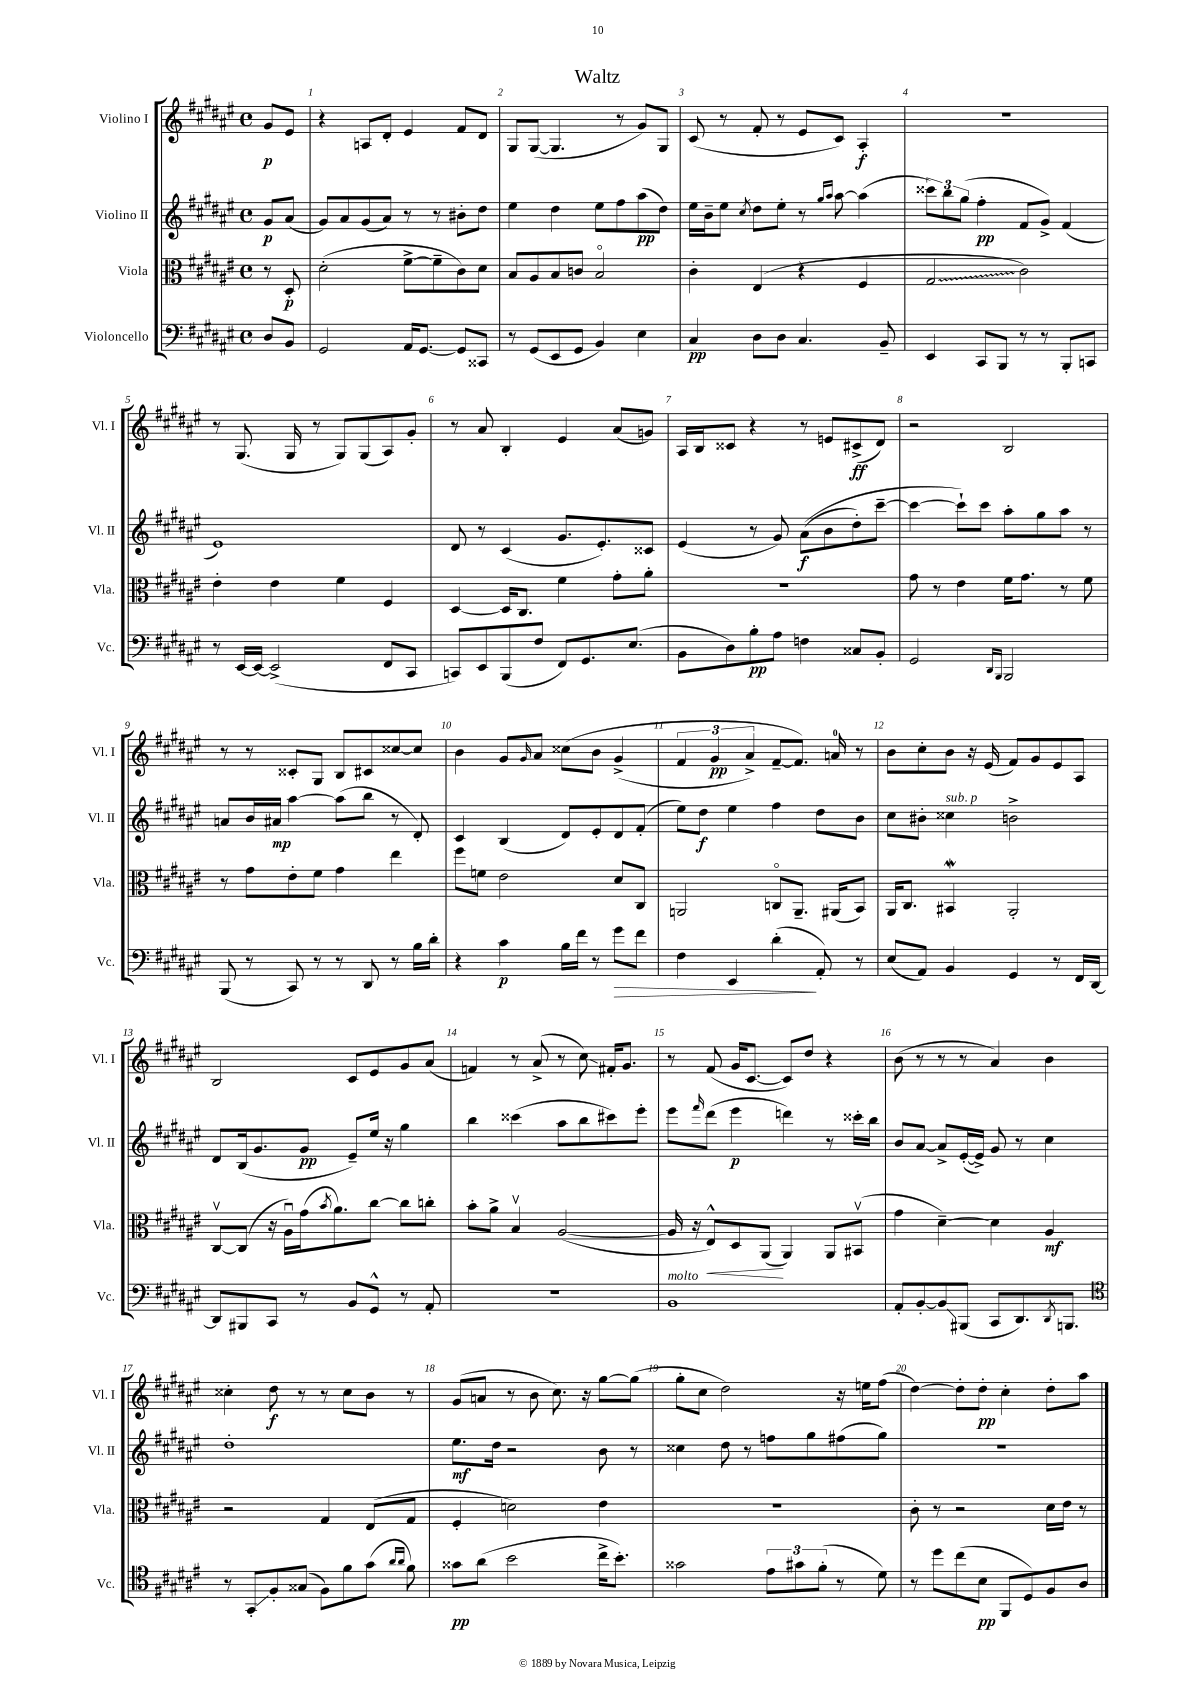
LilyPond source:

\header { title = "Waltz" }
<<
\new StaffGroup <<
\new Staff = "s0" \with { instrumentName = "Violino I" shortInstrumentName = "Vl. I" } {
    \clef treble \key fis \major \defaultTimeSignature \time 4/4 \partial 4
    gis'8\p eis'8 |
    r4 a8 dis'8-. eis'4 fis'8 dis'8 |
    gis8 gis8~( gis4. r8 gis'8) gis8 |
    cis'8( r8 fis'8-. r8 eis'8 cis'8) ais4-.\f |
    R1 |
    r8 gis8.( gis16 r8 gis8) gis8( ais8) gis'8-. |
    r8 ais'8 b4-. eis'4 ais'8( g'8) |
    ais16 b16 cisis'8 r4 r8 e'8 cis'8->\ff( dis'8) |
    r2 b2 |
    r8 r8 cisis'8-. gis8 b8 cis'8 cisis''8~ cisis''8 |
    b'4 gis'8 \grace { gis'16 } ais'8 cisis''8\( b'8 gis'4->( |
    \tuplet 3/2 { fis'4 gis'4\pp ais'4->) } fis'8~-- fis'8.\) a'16-0 r8 |
    b'8 cis''8-. b'8 r16 eis'16( fis'8) gis'8 eis'8 ais8 |
    b2 cis'8 eis'8 gis'8 ais'8( |
    f'4) r8 ais'8->( r8 cis''8\glissando) fis'16-. gis'8. |
    r8 fis'8( gis'16 cis'8.~ cis'8) dis''8 r4 |
    b'8( r8 r8 r8 ais'4) b'4 |
    cisis''4-. dis''8\f r8 r8 cisis''8 b'8 r8 |
    gis'8( a'8 r8 b'8 cis''8.) r16 gis''8~ gis''8( |
    gis''8-. cis''8 dis''2) r16 e''16 fis''8( |
    dis''4~) dis''8-. dis''8-.\pp cis''4-. dis''8-. ais''8 \bar "|." |
}
\new Staff = "s1" \with { instrumentName = "Violino II" shortInstrumentName = "Vl. II" } {
    \clef treble \key fis \major \defaultTimeSignature \time 4/4 \partial 4
    gis'8\p ais'8( |
    gis'8) ais'8 gis'8( ais'8) r8 r8 bis'8-. dis''8 |
    eis''4 dis''4 eis''8 fis''8 ais''8\pp( dis''8) |
    eis''16 b'16-- eis''8 \acciaccatura { cis''8 } dis''8 eis''8-. r8 \grace { gis''16 ais''16 } ais''8~ ais''4( |
    \tuplet 3/2 { cisis'''8) b''8 gis''8( } fis''4-.\pp fis'8 gis'8->) fis'4( |
    eis'1) |
    dis'8 r8 cis'4( gis'8. eis'8.-.) cisis'8 |
    eis'4( r8 gis'8) ais'8\f(\( b'8 dis''8-.) cis'''8~-- |
    cis'''4~ cis'''8-!\) cis'''8 ais''8-. gis''8 ais''8 r8 |
    a'8 b'16 ais'16\mp ais''4~ ais''8( b''8 r8 dis'8-.) |
    cis'4 b4( dis'8) eis'8-. dis'8 fis'8-.( |
    eis''8) dis''8\f eis''4 fis''4 dis''8 b'8 |
    cis''8 bis'8-. cisis''4^\markup { \italic "sub. p" } b'2-> |
    dis'8 b16( gis'8. gis'8\pp eis'8--) eis''16 r16 gis''4 |
    b''4 cisis'''4( ais''8 b''8 cis'''8) eis'''8-. |
    eis'''8 \grace { fis'''16 } dis'''8( eis'''4\p d'''4) r8 cisis'''16-. b''16 |
    b'8 ais'8~ ais'8-> eis'16~-.( eis'16->) gis'8 r8 cis''4 |
    dis''1-. |
    eis''8.\mf dis''16 r2 b'8 r8 |
    cisis''4 dis''8 r8 f''8 gis''8 fis''8( gis''8) |
    R1 \bar "|." |
}
\new Staff = "s2" \with { instrumentName = "Viola" shortInstrumentName = "Vla." } {
    \clef alto \key fis \major \defaultTimeSignature \time 4/4 \partial 4
    r8 dis8-.\p |
    dis'2-.( fis'8~-> fis'8-- cis'8) dis'8 |
    b8 ais8 b8 c'8 b2\flageolet |
    cis'4-. eis4( r4 fis4 |
    \once \override Glissando.style = #'zigzag gis2\glissando cis'2) |
    eis'4-. eis'4 fis'4 fis4 |
    dis4~ dis16 cis8. fis'4 gis'8-. ais'8-. |
    R1 |
    gis'8 r8 eis'4 fis'16 gis'8. r8 fis'8 |
    r8 gis'8 eis'8-. fis'8 gis'4 eis''4 |
    fis''8 f'8 eis'2 dis'8 cis8 |
    a,2 c8\flageolet a,8.-- ais,16( b,8) |
    ais,16 cis8. bis,4\mordent ais,2-. |
    cis8~\upbow cis8( r16 ais16\downbow) gis'16( \acciaccatura { b'8 } ais'8.) cis''8~ cis''8 c''8-. |
    b'8-. ais'8-> b4\upbow ais2~( |
    ais16 r16 eis8-^\<) dis8 ais,8\!( ais,4) ais,8 bis,8\upbow( |
    gis'4 dis'4~--) dis'4 ais4\mf |
    r2 gis4 eis8( gis8 |
    fis4-. d'2) eis'4 |
    R1 |
    cis'8-. r8 r2 dis'16 eis'16 r8 \bar "|." |
}
\new Staff = "s3" \with { instrumentName = "Violoncello" shortInstrumentName = "Vc." } {
    \clef bass \key fis \major \defaultTimeSignature \time 4/4 \partial 4
    dis8 b,8 |
    gis,2 ais,16 gis,8.~ gis,8 cisis,8 |
    r8 gis,8( eis,8 gis,8 b,4) eis4 |
    cis4\pp dis8 dis8 cis4. b,8-- |
    eis,4 cis,8 b,,8 r8 r8 b,,8-. c,8 |
    r8 eis,16~ eis,16~ eis,2->( fis,8 cis,8 |
    c,8) eis,8 b,,8( fis8 fis,8) gis,8. eis8.( |
    b,8 dis8) b8-.\pp ais8 f4 cisis8 b,8-. |
    gis,2 \grace { dis,16 b,,16 } b,,2 |
    b,,8( r8 cis,8) r8 r8 dis,8 r8 b16 dis'16-. |
    r4 cis'4\p b16 fis'16 r8 gis'8\> fis'8 |
    fis4 eis,4 dis'4-.\!( ais,8-.) r8 |
    eis8( ais,8) b,4 gis,4 r8 fis,16 dis,16~ |
    dis,8 bis,,8 cis,8 r8 b,8 gis,8-^ r8 ais,8-. |
    r1 |
    b,1^\markup { \italic "molto" } |
    ais,8-. b,8~-. b,8\glissando bis,,8( cis,8 dis,8.) \acciaccatura { dis,8 } b,,8. |
    \clef tenor r8 gis,8-.\glissando fis8-. gisis8( fis8) fis'8 gis'8( \grace { ais'16 ais'16 } fis'8) |
    gisis'8\pp ais'8( b'2 cis''16-> b'8.-.) |
    gisis'2 \tuplet 3/2 { eis'8 gis'8 fis'8-.( } r8 dis'8) |
    r8 dis''8 cis''8( b8\pp fis,8 dis8) fis8 ais8 \bar "|." |
}
>>
>>
\layout { \context { \Score \override BarNumber.break-visibility = ##(#f #t #t) barNumberVisibility = #all-bar-numbers-visible } }
